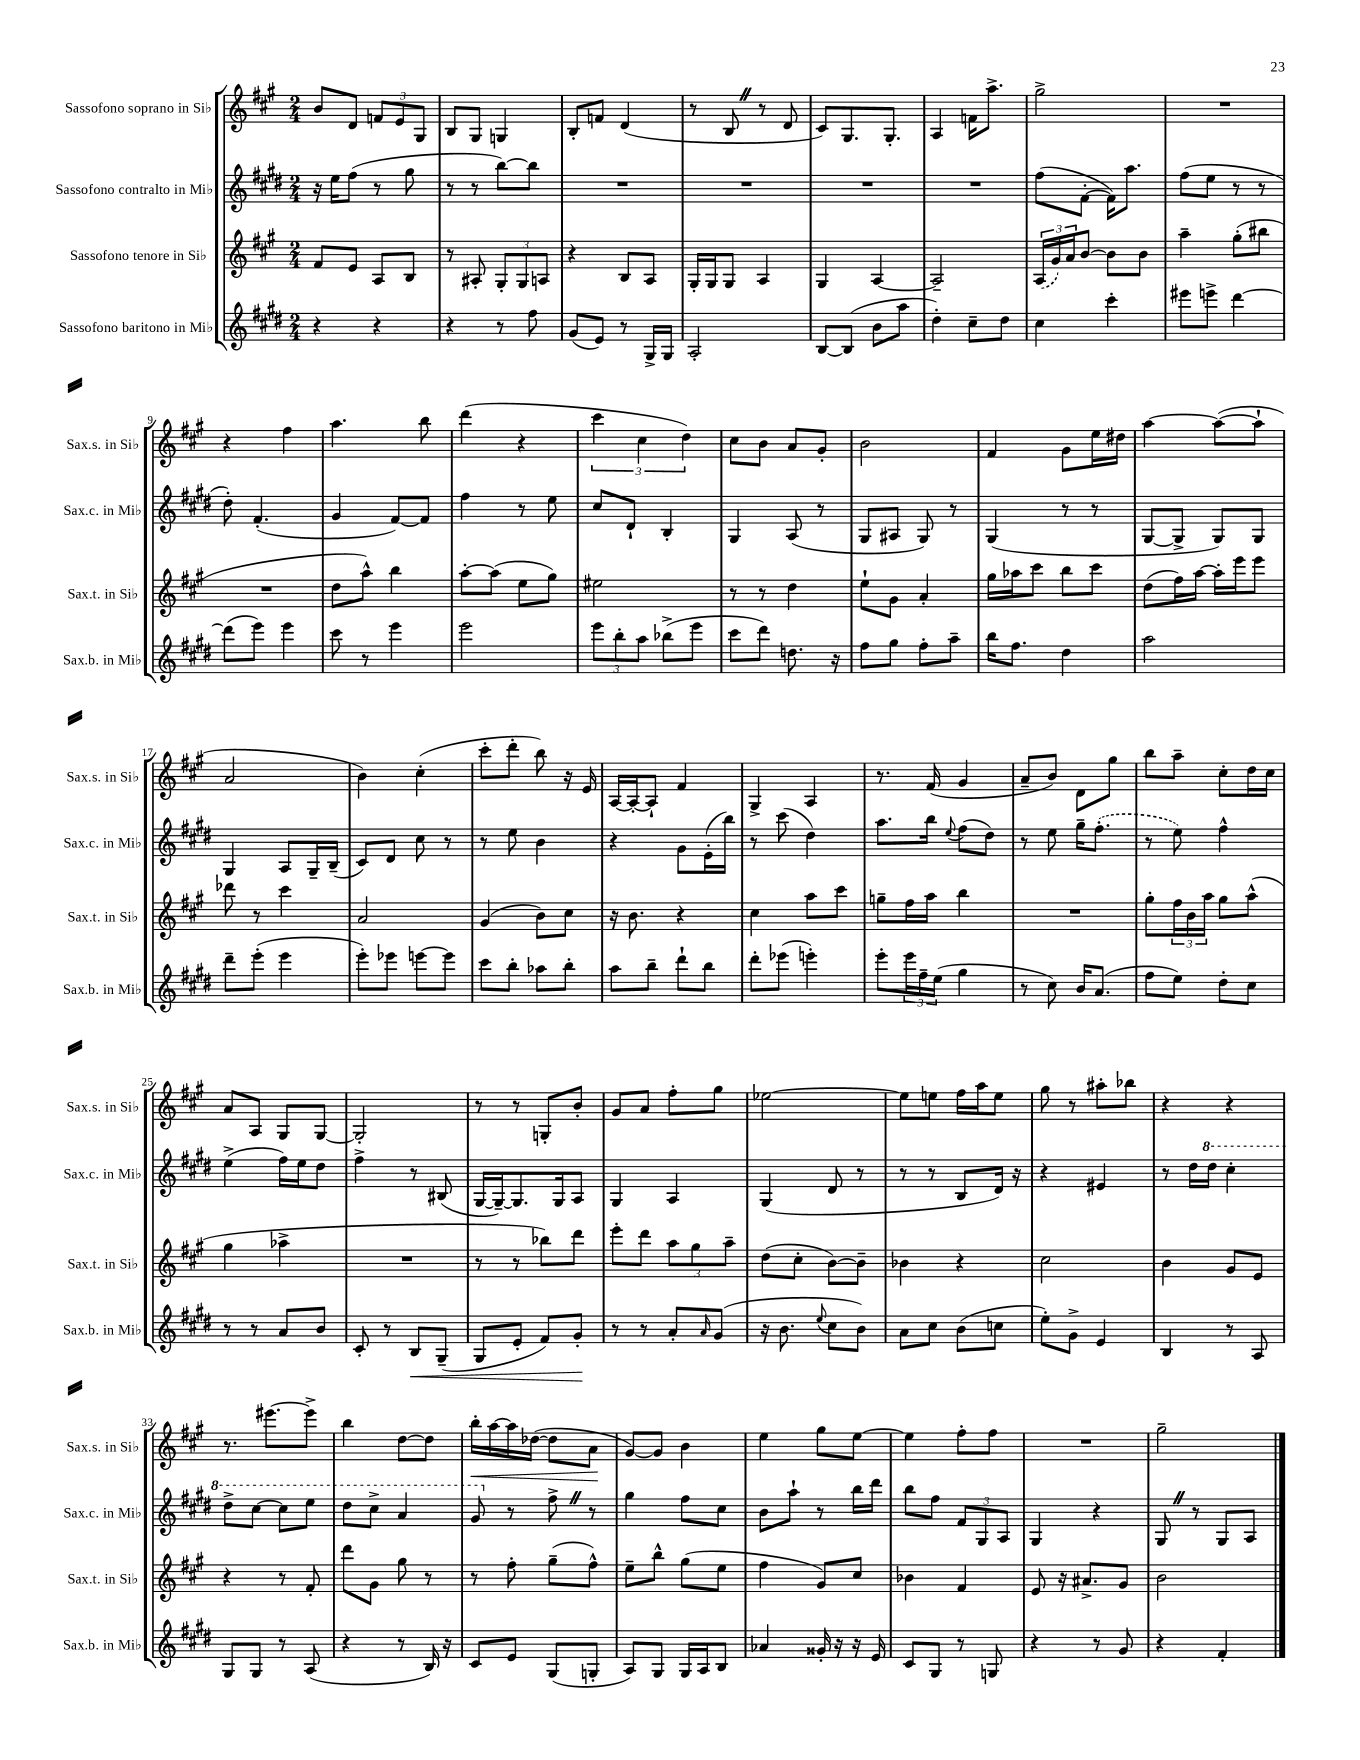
<<
\new StaffGroup <<
\new Staff = "s0" \with { instrumentName = "Sassofono soprano in Sib" shortInstrumentName = "Sax.s. in Sib" } {
    \clef treble \key a \major \numericTimeSignature \time 2/4
    b'8 d'8 \tuplet 3/2 { f'8 e'8 gis8 } |
    b8 gis8 g4 |
    b8-. f'8 d'4( |
    r8 b8 \once \override BreathingSign.text = \markup { \musicglyph "scripts.caesura.straight" } \breathe r8 d'8 |
    cis'8) gis8. gis8.-. |
    a4 f'16 a''8.-> |
    gis''2-> |
    R2 |
    r4 fis''4 |
    a''4. b''8 |
    d'''4( r4 |
    \tuplet 3/2 { cis'''4 cis''4 d''4) } |
    cis''8 b'8 a'8 gis'8-. |
    b'2 |
    fis'4 gis'8 e''16 dis''16 |
    a''4~ a''8~( a''8-! |
    a'2 |
    b'4) cis''4-.( |
    cis'''8-. d'''8-. b''8) r16 e'16 |
    a16~ a16~-. a8-! fis'4 |
    gis4-> a4 |
    r8. fis'16( gis'4 |
    a'8-- b'8) d'8 gis''8 |
    b''8 a''8-- cis''8-. d''16 cis''16 |
    a'8 a8 gis8 gis8~ |
    gis2-. |
    r8 r8 g8-. b'8-. |
    gis'8 a'8 fis''8-. gis''8 |
    ees''2~ |
    ees''8 e''8 fis''16 a''16 e''8 |
    gis''8 r8 ais''8-. bes''8 |
    r4 r4 |
    r8. eis'''8.~ eis'''8-> |
    b''4 d''8~ d''8 |
    b''16-.\< a''16~ a''16 des''16~( des''8 a'8\! |
    gis'8~) gis'8 b'4 |
    e''4 gis''8 e''8~ |
    e''4 fis''8-. fis''8 |
    R2 |
    gis''2-- \bar "|." |
}
\new Staff = "s1" \with { instrumentName = "Sassofono contralto in Mib" shortInstrumentName = "Sax.c. in Mib" } {
    \clef treble \key e \major \numericTimeSignature \time 2/4
    r16 e''16 fis''8( r8 gis''8 |
    r8 r8 b''8~) b''8 |
    R2 |
    R2 |
    R2 |
    R2 |
    fis''8( fis'8~-. fis'16) a''8. |
    fis''8( e''8 r8 r8 |
    dis''8-.) fis'4.-.( |
    gis'4 fis'8~) fis'8 |
    fis''4 r8 e''8 |
    cis''8 dis'8-! b4-. |
    gis4 a8( r8 |
    gis8 ais8 gis8) r8 |
    gis4( r8 r8 |
    gis8~ gis8-> gis8) gis8 |
    gis4 a8 gis16-- b16--( |
    cis'8) dis'8 cis''8 r8 |
    r8 e''8 b'4 |
    r4 gis'8 e'16-.( b''16) |
    r8 cis'''8( dis''4) |
    a''8. b''16 \appoggiatura { e''8 } fis''8( dis''8) |
    r8 e''8 gis''16-- \once \slurDashed fis''8.-.( |
    r8 e''8) fis''4-^ |
    e''4->( fis''16) e''16 dis''8 |
    fis''4-> r8 bis8( |
    gis16~ gis16~--) gis8. gis16 a8 |
    gis4 a4 |
    gis4( dis'8 r8 |
    r8 r8 b8 dis'16) r16 |
    r4 eis'4 |
    r8 dis''16 \ottava #1 dis'''16 cis'''4-. |
    dis'''8-> cis'''8~ cis'''8 e'''8 |
    dis'''8 cis'''8-> a''4 |
    gis''8 \ottava #0 r8 fis''8-> \once \override BreathingSign.text = \markup { \musicglyph "scripts.caesura.straight" } \breathe r8 |
    gis''4 fis''8 cis''8 |
    b'8 a''8-! r8 b''16 dis'''16 |
    b''8 fis''8 \tuplet 3/2 { fis'8 gis8 a8 } |
    gis4 r4 |
    gis8 \once \override BreathingSign.text = \markup { \musicglyph "scripts.caesura.straight" } \breathe r8 gis8 a8 \bar "|." |
}
\new Staff = "s2" \with { instrumentName = "Sassofono tenore in Sib" shortInstrumentName = "Sax.t. in Sib" } {
    \clef treble \key a \major \numericTimeSignature \time 2/4
    fis'8 e'8 a8 b8 |
    r8 ais8-. \tuplet 3/2 { gis8-. gis8 a8 } |
    r4 b8 a8 |
    gis16-. gis16 gis8 a4 |
    gis4 a4~ |
    a2-- |
    \tuplet 3/2 { \once \slurDashed a16( gis'16) a'16 } b'8~ b'8 b'8 |
    a''4-- gis''8-.( bis''8 |
    R2 |
    d''8 a''8-^) b''4 |
    a''8~-. a''8( e''8 gis''8) |
    eis''2 |
    r8 r8 d''4 |
    e''8-! gis'8 a'4-. |
    gis''16 aes''16 cis'''8 b''8 cis'''8 |
    d''8( fis''16) a''16~ a''16-. e'''16 e'''8 |
    des'''8 r8 cis'''4 |
    a'2 |
    gis'4( b'8) cis''8 |
    r16 b'8. r4 |
    cis''4 a''8 cis'''8 |
    g''8-- fis''16 a''16 b''4 |
    R2 |
    gis''8-. \tuplet 3/2 { fis''16 b'16 a''16 } gis''8 a''8-^( |
    gis''4 aes''4-> |
    R2 |
    r8 r8 bes''8) d'''8 |
    e'''8-. d'''8 \tuplet 3/2 { a''8 gis''8 a''8-- } |
    d''8( cis''8-. b'8~) b'8-- |
    bes'4 r4 |
    cis''2 |
    b'4 gis'8 e'8 |
    r4 r8 fis'8-. |
    d'''8 gis'8 gis''8 r8 |
    r8 fis''8-. gis''8--( fis''8-^) |
    e''8-- b''8-^ gis''8( e''8 |
    fis''4 gis'8) cis''8 |
    bes'4 fis'4 |
    e'8 r16 ais'8.-> gis'8 |
    b'2 \bar "|." |
}
\new Staff = "s3" \with { instrumentName = "Sassofono baritono in Mib" shortInstrumentName = "Sax.b. in Mib" } {
    \clef treble \key e \major \numericTimeSignature \time 2/4
    r4 r4 |
    r4 r8 fis''8 |
    gis'8( e'8) r8 gis16-> gis16 |
    a2-. |
    b8~ b8( b'8 a''8 |
    dis''4-.) cis''8-- dis''8 |
    cis''4 cis'''4-. |
    eis'''8 e'''8-> dis'''4~ |
    dis'''8( e'''8) e'''4 |
    cis'''8 r8 e'''4 |
    e'''2 |
    \tuplet 3/2 { e'''8 b''8-. a''8 } bes''8->( e'''8 |
    cis'''8 dis'''8) d''8. r16 |
    fis''8 gis''8 fis''8-. a''8-- |
    b''16 fis''8. dis''4 |
    a''2 |
    dis'''8-- e'''8-.( e'''4 |
    e'''8-.) ees'''8 e'''8~ e'''8 |
    cis'''8 b''8-. aes''8 b''8-. |
    a''8 b''8-- dis'''8-! b''8 |
    dis'''8-. ees'''8( e'''4-.) |
    e'''8-. \tuplet 3/2 { e'''16 fis''16-- e''16( } gis''4 |
    r8 cis''8) b'16 a'8.( |
    fis''8 e''8) dis''8-. cis''8 |
    r8 r8 a'8 b'8 |
    cis'8-. r8 b8\< gis8--( |
    gis8 e'8-. fis'8) gis'8-.\! |
    r8 r8 a'8-. \grace { a'16 } gis'8( |
    r16 b'8. \appoggiatura { e''8 } cis''8 b'8) |
    a'8 cis''8 b'8( c''8 |
    e''8-.) gis'8-> e'4 |
    b4 r8 a8 |
    gis8 gis8 r8 a8( |
    r4 r8 b16) r16 |
    cis'8 e'8 gis8( g8-. |
    a8) gis8 gis16 a16 b8 |
    aes'4 gisis'16-. r16 r16 e'16 |
    cis'8 gis8 r8 g8 |
    r4 r8 gis'8 |
    r4 fis'4-. \bar "|." |
}
>>
>>
